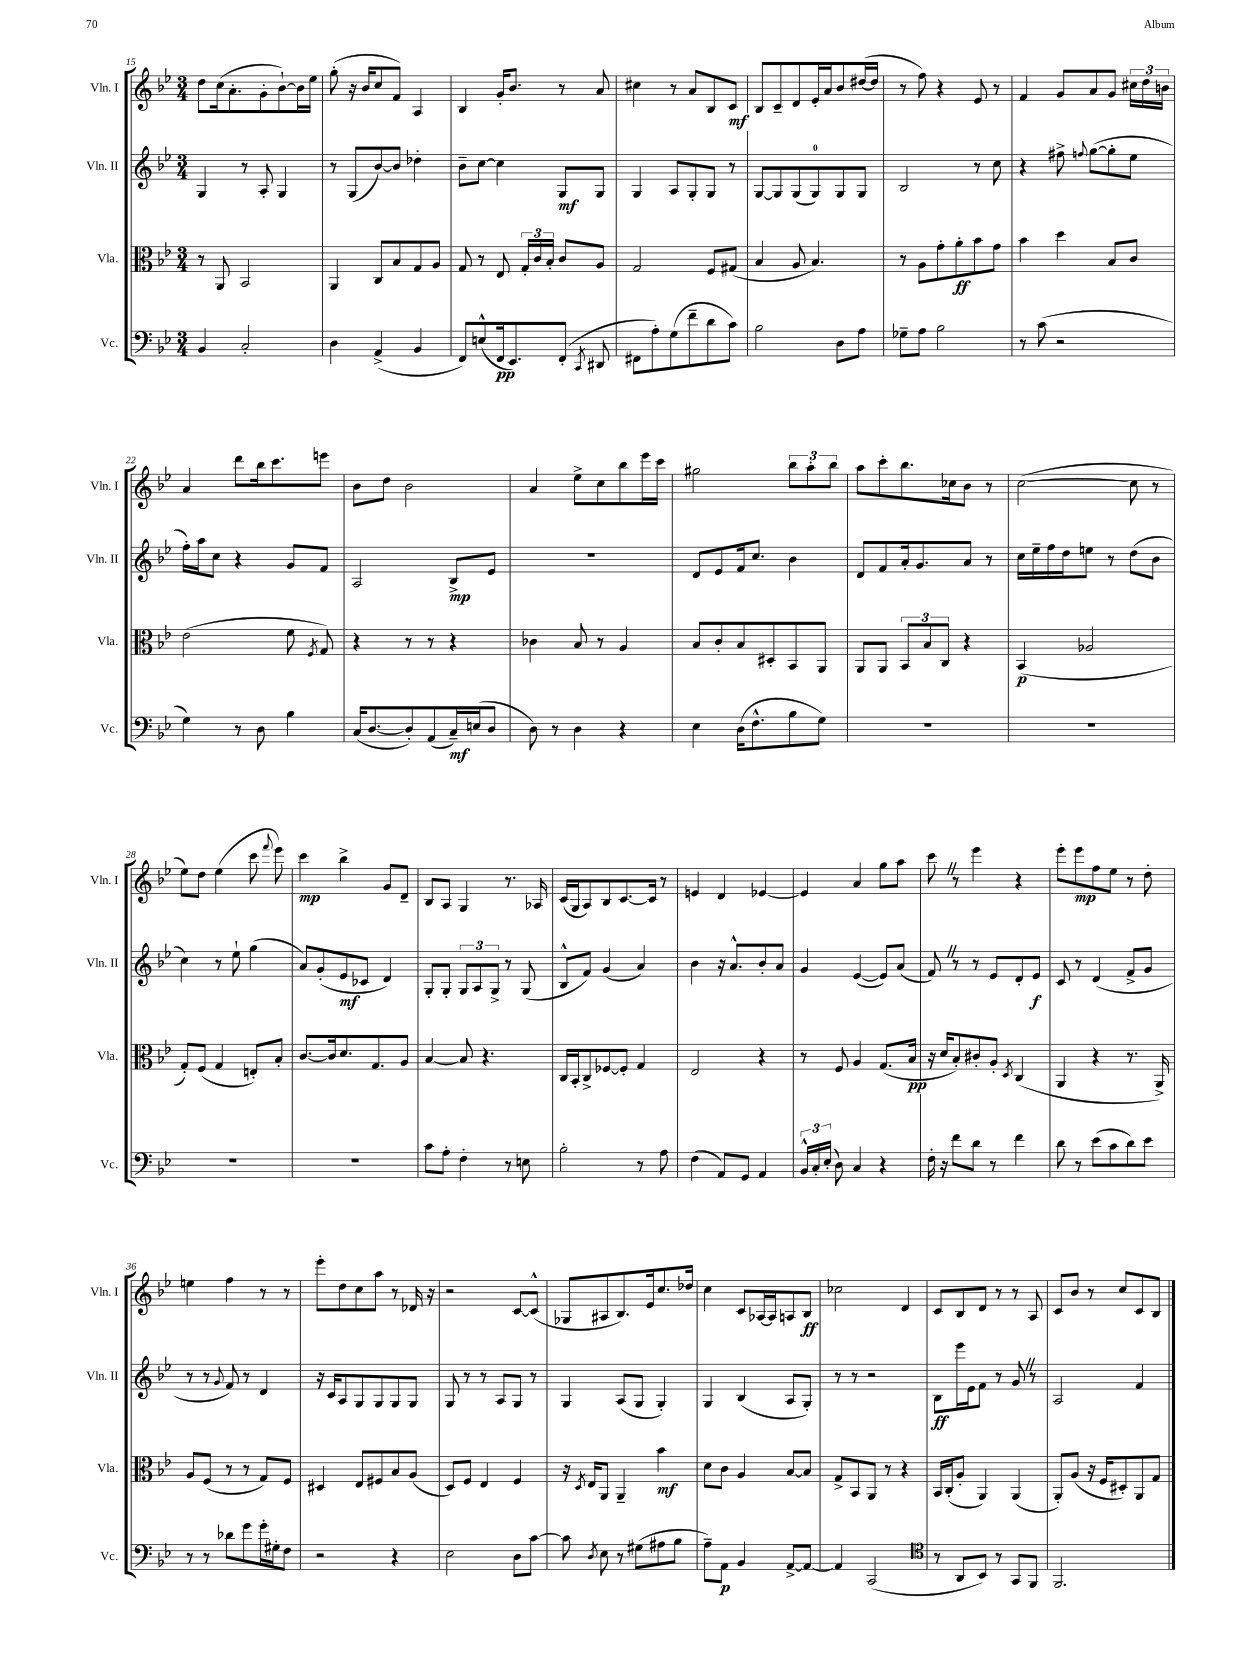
<<
\new StaffGroup <<
\new Staff = "s0" \with { instrumentName = "Vln. I" shortInstrumentName = "Vln. I" } {
    \clef treble \key bes \major \numericTimeSignature \time 3/4
    \autoBeamOff d''8[ c''16( a'8.-. g'8-. bes'8~-!) bes'16 ees''16] |
    g''8-.( r16 bes'16[ c''8 f'8]) a4 |
    bes4 g'16[-. bes'8.] r8 a'8 |
    cis''4 r8 a'8[ bes8 c'8]\mf |
    bes8[ c'8-- d'8 ees'16-. a'16 bes'8 dis''16~( dis''16] |
    r8 f''8) r4 ees'8 r8 |
    f'4 g'8[ a'8 g'8] \tuplet 3/2 { cis''16[ d''16 b'16] } |
    a'4 d'''8[ bes''16 c'''8. e'''8] |
    bes'8[ d''8] bes'2 |
    a'4 ees''8[-> c''8 bes''8 ees'''16 c'''16] |
    gis''2 \tuplet 3/2 { bes''8[ a''8-. bes''8] } |
    a''8[ c'''8-. bes''8. ces''16 bes'8] r8 |
    c''2~( c''8 r8 |
    ees''8[) d''8] ees''4( c'''8 \appoggiatura { f'''8 } ees'''8) |
    c'''4\mp bes''4-> g'8[ d'8]-- |
    bes8[ a8] g4 r8. aes16 |
    c'16[( g16 a8) bes8 c'8.~ c'16] r8 |
    e'4 d'4 ees'4~ |
    ees'4 a'4 g''8[ a''8] |
    c'''8 \once \override BreathingSign.text = \markup { \musicglyph "scripts.caesura.straight" } \breathe r8 ees'''4 r4 |
    ees'''8[-. ees'''8\mp f''8 ees''8] r8 d''8-. |
    e''4 f''4 r8 r8 |
    ees'''8[-. d''8 c''8 a''8] r8 des'16 r16 |
    r2 c'8[~ c'8]-^( |
    ges8[ ais8 bes8.) ees'16 c''8. des''16] |
    c''4 c'8[ aes16~ aes16 a8 bes8]\ff |
    ces''2 d'4 |
    c'8[ bes8 d'8] r8 r8 a8 |
    c'8[ bes'8] r8 c''8[ c'8 bes8] \bar "|." |
}
\new Staff = "s1" \with { instrumentName = "Vln. II" shortInstrumentName = "Vln. II" } {
    \clef treble \key bes \major \numericTimeSignature \time 3/4
    \autoBeamOff g4 r8 a8-. g4 |
    r8 g8[( bes'8~) bes'8] des''4-. |
    bes'8[-- c''8]~ c''4 g8[\mf g8] |
    g4 a8[ g8-. g8] r8 |
    g8[~ g8 g8( g8-0) g8 g8] |
    bes2 r8 c''8 |
    r4 fis''8-> \appoggiatura { f''8 } g''8[~( g''8-. ees''8] |
    f''16[-.) a''16 c''8] r4 g'8[ f'8] |
    a2 bes8[->\mp ees'8] |
    R2. |
    d'8[ ees'8 f'16 c''8.] bes'4 |
    d'8[ f'8 a'16-. g'8. a'8] r8 |
    c''16[ ees''16-- f''16 d''16 e''8] r8 d''8[( bes'8] |
    c''4) r8 ees''8-! g''4( |
    a'8[) g'8-.( ees'8\mf ces'8] d'4) |
    g8[-. g8]-. \tuplet 3/2 { g8[ a8 g8]-> } r8 g8( |
    bes8[-^ f'8]) g'4( a'4) |
    bes'4 r16 a'8.[-^ bes'8-. a'8] |
    g'4 ees'4~( ees'8[) a'8]( |
    f'8) \once \override BreathingSign.text = \markup { \musicglyph "scripts.caesura.straight" } \breathe r8 r8 ees'8[ d'8-. ees'8]\f |
    c'8 r8 d'4( f'8[-> g'8] |
    r8 r8 \appoggiatura { g'8 } f'8) r8 d'4 |
    r16 c'16[ a8 g8 g8 g8 g8] |
    g8 r8 r8 a8[ g8] r8 |
    g4 a8[( g8] g4-.) |
    g4 bes4( a8[ g8]-.) |
    r8 r8 r2 |
    bes8[\ff ees'''16 ees'16 f'8] r8 g'8 \once \override BreathingSign.text = \markup { \musicglyph "scripts.caesura.straight" } \breathe r8 |
    a2 f'4 \bar "|." |
}
\new Staff = "s2" \with { instrumentName = "Vla." shortInstrumentName = "Vla." } {
    \clef alto \key bes \major \numericTimeSignature \time 3/4
    \autoBeamOff r8 a,8 bes,2 |
    a,4 c8[ bes8 g8 a8] |
    g8 r8 ees8 \tuplet 3/2 { g16[-. c'16 bes16]-. } c'8[ a8] |
    g2 f8[ gis8]( |
    bes4 a8 bes4.) |
    r8 a8[ g'8-. a'8-.\ff bes'8 g'8] |
    bes'4 d''4 bes8[ c'8] |
    ees'2( f'8 \acciaccatura { f8 } g8) |
    r4 r8 r8 r4 |
    ces'4 bes8 r8 a4 |
    bes8[ c'8-. bes8 dis8-. bes,8 a,8] |
    a,8[ a,8] \tuplet 3/2 { bes,8[ bes8 c8] } r4 |
    bes,4\p( aes2 |
    g8[-.) f8]( g4 e8[-.) bes8]-. |
    c'8.[~ c'16 d'8. g8. a8] |
    bes4~ bes8 r4. |
    c16[ bes,16-. c8-> fes8~ fes8]-. g4 |
    ees2 r4 |
    r8 f8 a4 g8.[( bes16]\pp |
    r16 d'16[ bes8-.) cis'8-. a8]-. \acciaccatura { d8 } c4( |
    a,4 r4 r8. a,16->) |
    a8[ f8]( r8 r8 g8[) f8] |
    dis4 ees8[ fis8 bes8 a8]( |
    d8[) f8] ees4 f4 |
    r16 \acciaccatura { d8 } ees16[ a,8] a,4-- bes'4\mf |
    d'8[ c'8] a4 bes8[~ bes8] |
    g8[-> bes,8 a,8] r8 r4 |
    bes,16[ c16-.( a8]-. a,4) a,4( |
    a,8[-.) a8]( r16 f16[ dis8-.) a,8 g8] \bar "|." |
}
\new Staff = "s3" \with { instrumentName = "Vc." shortInstrumentName = "Vc." } {
    \clef bass \key bes \major \numericTimeSignature \time 3/4
    \autoBeamOff bes,4 c2-. |
    d4 a,4->( bes,4 |
    f,8[) e8-^( f,16\pp ees,8.) f,8]-.( \acciaccatura { c,8 } dis,8 |
    fis,8[ a8-.) g8( f'8-- d'8 c'8]) |
    bes2 d8[ a8] |
    ges8[-- a8] bes2 |
    r8 c'8( r2 |
    g4) r8 d8 bes4 |
    c16[( d8.~ d8-.) a,8( c16--\mf) e16( d8] |
    d8) r8 d4 r4 |
    ees4 d16[( f8.-^ bes8 g8]) |
    R2. |
    R2. |
    R2. |
    R2. |
    c'8[ a8]-. f4-. r8 e8 |
    bes2-. r8 a8 |
    f4( a,8[) g,8] a,4 |
    \tuplet 3/2 { bes,16[-^ c16-. ees16]-.( } d8) c4 r4 |
    f16-. r16 f'8[ d'8] r8 f'4 |
    d'8 r8 ees'8[( c'8 d'8) ees'8] |
    r8 r8 des'8[ g'8 g'16-. gis16-. f8] |
    r2 r4 |
    ees2 d8[ c'8]~ |
    c'8 \acciaccatura { d8 } ees8 r8 gis8[( ais8 bes8] |
    a8[--) a,8]\p bes,4 a,8[~-> a,8]~ |
    a,4 c,2( |
    \clef tenor r8 a,8[ bes,8]) r8 g,8[ f,8] |
    f,2. \bar "|." |
}
>>
>>
\layout { \context { \Score currentBarNumber = #15 } }
